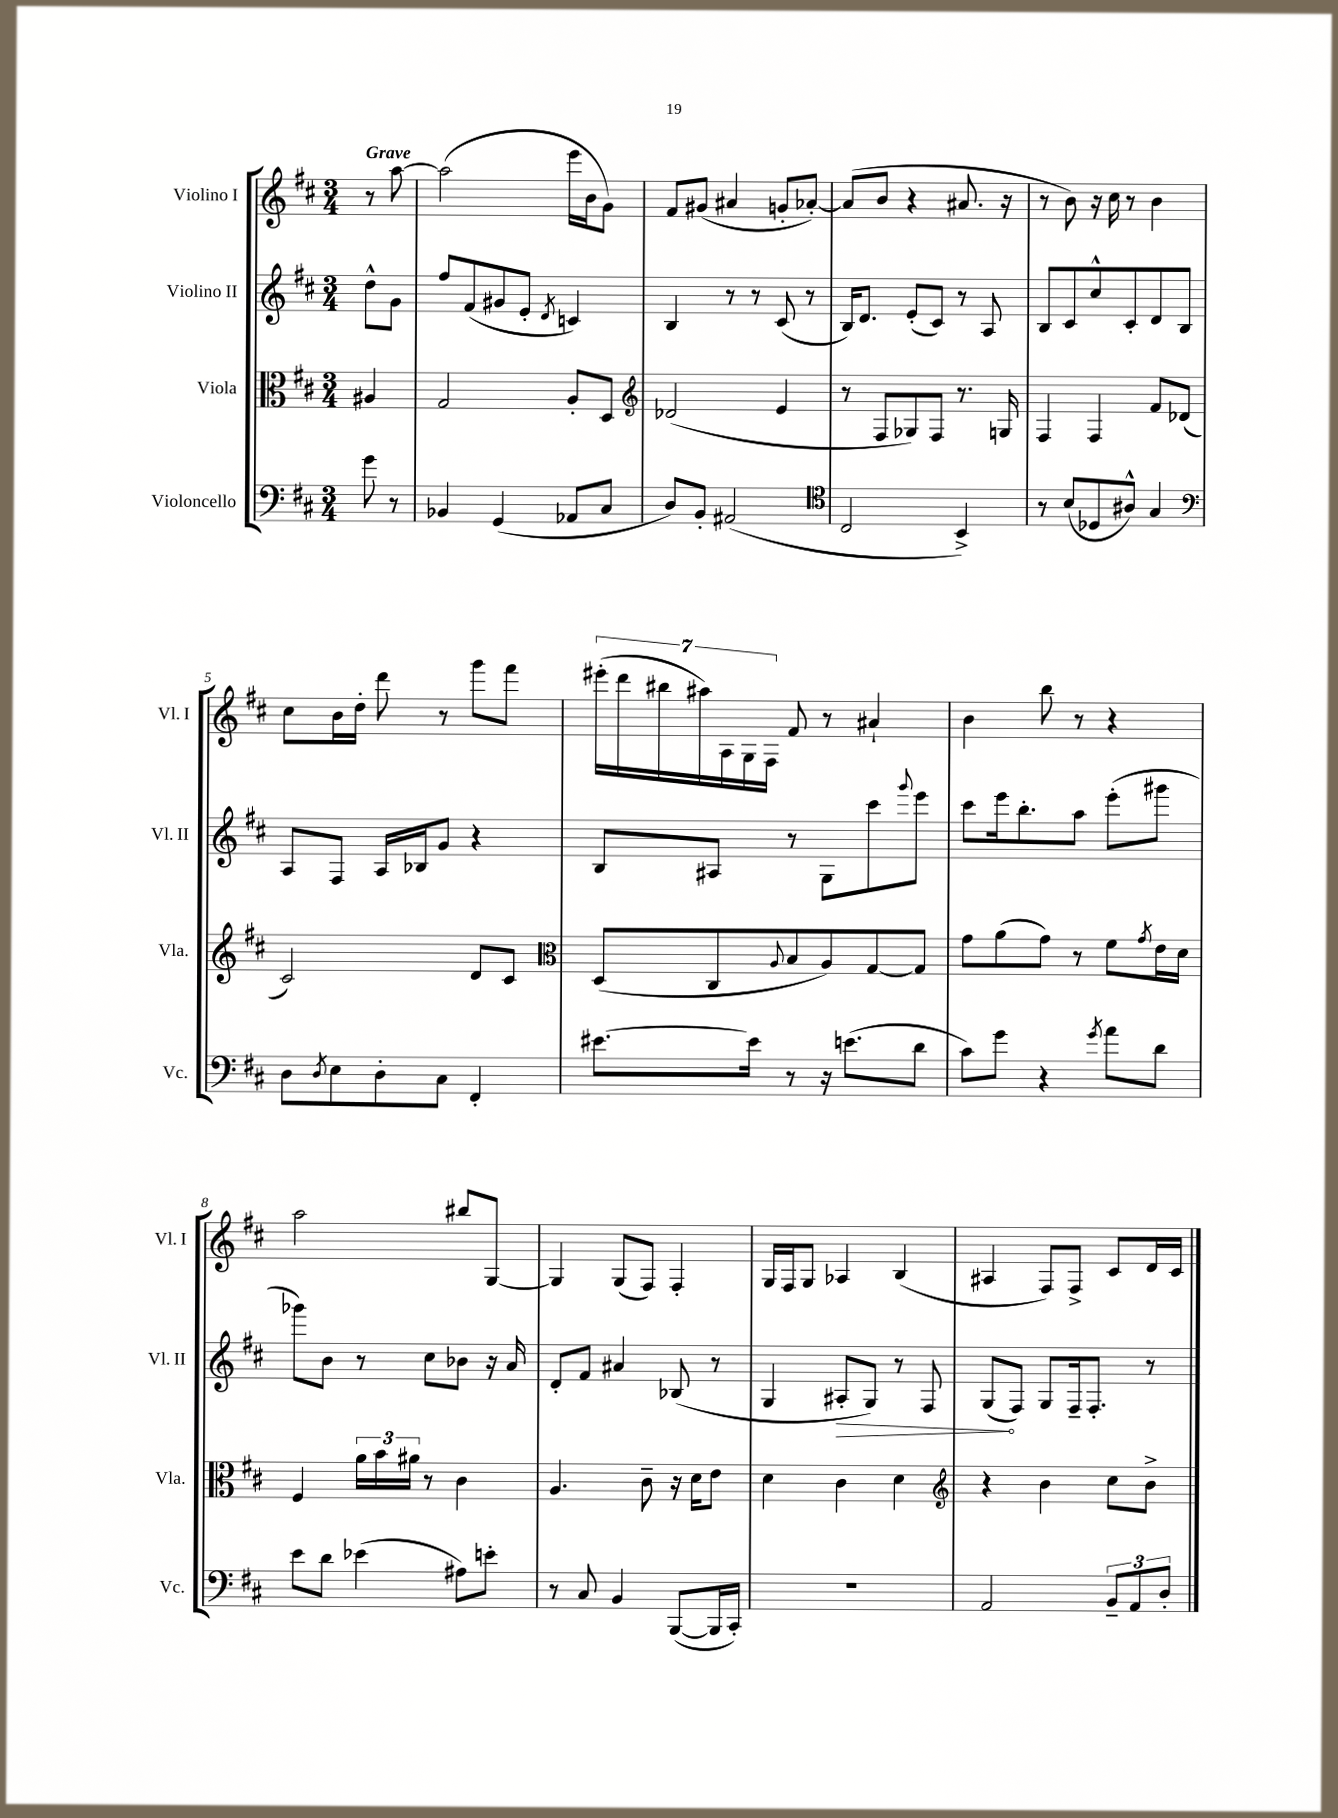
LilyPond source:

<<
\new StaffGroup <<
\new Staff = "s0" \with { instrumentName = "Violino I" shortInstrumentName = "Vl. I" } {
    \clef treble \key d \major \numericTimeSignature \time 3/4 \partial 4 \tempo "Grave"
    r8 a''8~ |
    a''2( e'''16 b'16 g'8) |
    fis'8 gis'8( ais'4 g'8-. aes'8~-.) |
    aes'8( b'8 r4 ais'8. r16 |
    r8 b'8) r16 cis''16 r8 b'4 |
    cis''8 b'16 d''16-. d'''8 r8 g'''8 fis'''8 |
    \tuplet 7/4 { eis'''16-.( d'''16 bis''16 ais''16) a16 g16 fis16 } fis'8 r8 ais'4-! |
    b'4 b''8 r8 r4 |
    a''2 bis''8 g8~ |
    g4 g8( fis8) fis4-. |
    g16 fis16 g8 aes4 b4( |
    ais4 fis8) fis8-> cis'8 d'16 cis'16 \bar "|." |
}
\new Staff = "s1" \with { instrumentName = "Violino II" shortInstrumentName = "Vl. II" } {
    \clef treble \key d \major \numericTimeSignature \time 3/4 \partial 4
    d''8-^ g'8 |
    fis''8 fis'8( gis'8 e'8-. \acciaccatura { d'8 } c'4) |
    b4 r8 r8 cis'8( r8 |
    b16) d'8. e'8-.( cis'8) r8 a8 |
    b8 cis'8 cis''8-^ cis'8-. d'8 b8 |
    a8 fis8 a16 bes16 g'8 r4 |
    b8 ais8 r8 g8 cis'''8 \appoggiatura { g'''8 } e'''8 |
    cis'''8 e'''16 b''8.-. a''8 e'''8-.( gis'''8 |
    ges'''8) b'8 r8 cis''8 bes'8 r16 a'16 |
    d'8-. fis'8 ais'4 bes8( r8 |
    g4 \once \override Hairpin.circled-tip = ##t ais8-.\> g8) r8 fis8 |
    g8\!( fis8) g8 fis16-- fis8.-. r8 \bar "|." |
}
\new Staff = "s2" \with { instrumentName = "Viola" shortInstrumentName = "Vla." } {
    \clef alto \key d \major \numericTimeSignature \time 3/4 \partial 4
    ais4 |
    g2 a8-. d8 |
    \clef treble des'2( e'4 |
    r8 fis8 ges8) fis8 r8. g16 |
    fis4 fis4 fis'8 des'8( |
    cis'2) d'8 cis'8 |
    \clef alto d8( cis8 \appoggiatura { a8 } b8 a8) g8~ g8 |
    g'8 a'8( g'8) r8 fis'8 \acciaccatura { g'8 } e'16 d'16 |
    fis4 \tuplet 3/2 { a'16 b'16 ais'16 } r8 cis'4 |
    a4. cis'8-- r16 d'16 e'8 |
    d'4 cis'4 d'4 |
    \clef treble r4 b'4 cis''8 b'8-> \bar "|." |
}
\new Staff = "s3" \with { instrumentName = "Violoncello" shortInstrumentName = "Vc." } {
    \clef bass \key d \major \numericTimeSignature \time 3/4 \partial 4
    g'8 r8 |
    bes,4 g,4( aes,8 cis8 |
    d8) b,8-. ais,2( |
    \clef tenor cis2 b,4->) |
    r8 b8( des8 ais8-^) g4 |
    \clef bass d8 \acciaccatura { d8 } e8 d8-. cis8 fis,4-. |
    eis'8.~ eis'16 r8 r16 e'8.( d'8 |
    cis'8) g'8 r4 \acciaccatura { g'8 } a'8 d'8 |
    e'8 d'8 ees'4( ais8) e'8-. |
    r8 cis8 b,4 b,,8~( b,,16 cis,16-.) |
    R2. |
    a,2 \tuplet 3/2 { b,8-- a,8 d8-. } \bar "|." |
}
>>
>>
